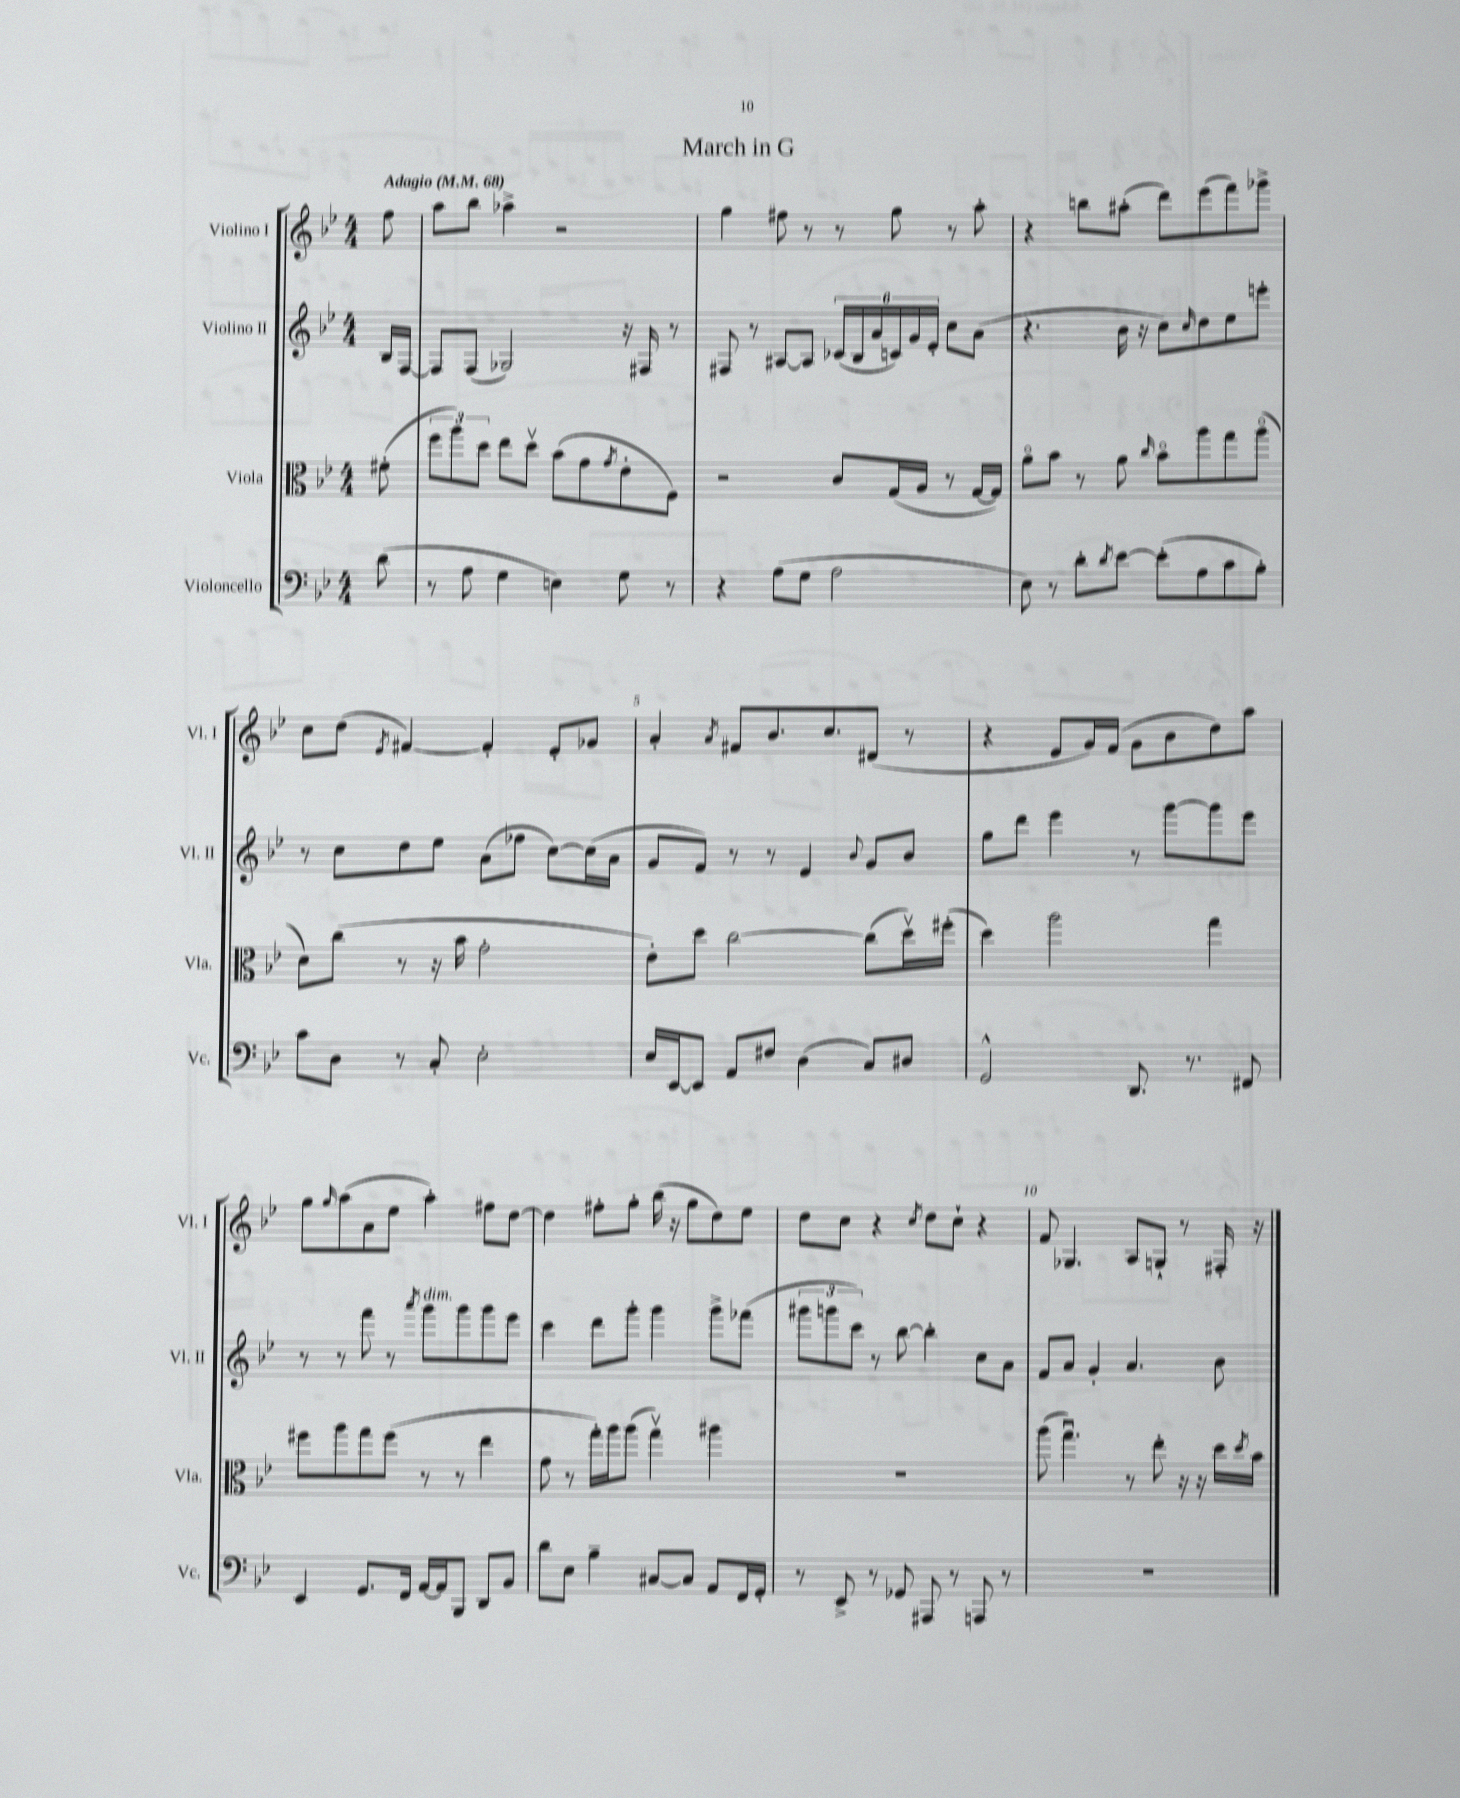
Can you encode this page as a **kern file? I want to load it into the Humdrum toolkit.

**kern	**kern	**kern	**kern
*staff4	*staff3	*staff2	*staff1
*clefF4	*clefC3	*clefG2	*clefG2
*k[b-e-]	*k[b-e-]	*k[b-e-]	*k[b-e-]
*M4/4	*M4/4	*M4/4	*M4/4
*MM68	*MM68	*MM68	*MM68
(8d	(8f#'	16B-	8ff
.	.	[16F	.
=	=	=	=
8r	12ff	8F]	8aa
.	12aa)	.	.
8A	.	(8F	8bb-
.	12dd	.	.
4G	8ee-	2G-)	4aa-^
.	8ddv	.	.
4E)	(8b-	.	2r
.	8g	.	.
.	8qg	.	.
8G	8e-'	16r	.
.	.	16F#	.
8r	8F)	8r	.
=	=	=	=
4r	2r	8F#	4gg
.	.	8r	.
(8A	.	[8A#	8ff#
8G	.	8A#]	8r
2A	8c	(24c-	8r
.	.	24B-	.
.	.	24a	.
.	(16G	24c)	8gg
.	.	24g	.
.	16A	.	.
.	.	24e-'	.
.	8r	8cc	8r
.	[16G	(8a	8aa'
.	16G])	.	.
=	=	=	=
8E-)	8ao	4.r	4r
8r	8b-	.	.
8d'	8r	.	8bb
8qd	.	.	.
[8e-	8a	16b-	(8aa#'
.	.	16r	.
.	16qqcc	.	.
(8e-']	8b-o	8cc)	8ddd)
.	.	16qqcc	.
8A	8aa	8dd	(8eee-
8c	8gg	8ee-	8fff)
8B-')	(8aao	8eee'	8ggg-^
=	=	=	=
8c	8d)	8r	8cc
8D	(8cc	8cc	(8dd
.	.	.	8qe-
8r	8r	8dd	[4f#)
8C'	16r	8ee-	.
.	16b-	.	.
2E-'	2g'	(8a	4f#']
.	.	8ff-	.
.	.	[8cc)	8e-'
.	.	(16cc]	8g-
.	.	16a	.
=	=	=	=
16E-	8e-')	8g	4a'
[16EE-	.	.	.
8EE-]	8dd	8f)	.
.	.	.	8qa
8AA	[2cc	8r	8f#
8F#	.	8r	8.b-
(4D	.	4e-	.
.	.	.	8.cc
.	.	8qqb-	.
8C)	(8cc]	8g	(8d#
8D#	16ddv)	8b-	8r
.	(16ff#'	.	.
=	=	=	=
2GG^^	4dd)	8gg	4r
.	.	8ddd	.
.	2aa	4eee-	8e-
.	.	.	16g)
.	.	.	(16f
8.DD	.	8r	8g
.	.	[8ggg	8b-
8.r	.	.	.
.	4gg	8ggg]	8dd)
8FF#	.	8eee-	8aa
=	=	=	=
4EE-	8ff#	8r	8gg
.	.	.	16qqgg
.	8aa	8r	(8aa
8.GG	8gg	8fff	8a
.	(8ff#	8r	8ee-
16FF	.	.	.
.	.	8qaaa	.
[16AA	8r	8ggg	4aa')
16AA]	.	.	.
8BBB-	8r	8ggg	.
8DD	4ee-	8ggg	8ff#
8BB-	.	8eee-	[8dd
=	=	=	=
8d	8g	4ccc	4dd]
8E-	8r	.	.
4B-~	16gg')	8ddd	8ff#'
.	16aa	.	.
.	(8aa	8ggg'	8gg'
[8C#	4ggv)	4ggg	(16bb-
.	.	.	16r
8C#]	.	.	8gg
8AA	4aa#	8ggg^	8dd)
16FF	.	(8fff-	8ee-
16GG'	.	.	.
=	=	=	=
8r	1r	12ggg#	8dd
.	.	12ggg	.
8EE-^	.	.	8cc
.	.	12ccc)	.
8r	.	8r	4r
8GG-	.	[8bb-	.
.	.	.	8qcc
8AAA#	.	4bb-']	8dd
8r	.	.	8cc`
8AAA	.	8cc	4r
8r	.	8a	.
=	=	=	=
1r	(8aa	8f	8f
.	4.ggu)	8a	4.G-
.	.	4g'	.
.	8r	4.a	8A
.	8ee-'	.	8G`
.	16r	.	8r
.	16r	.	.
.	16dd	8b-	16F#'
.	8qdd	.	.
.	16b-	.	16r
==	==	==	==
*-	*-	*-	*-
